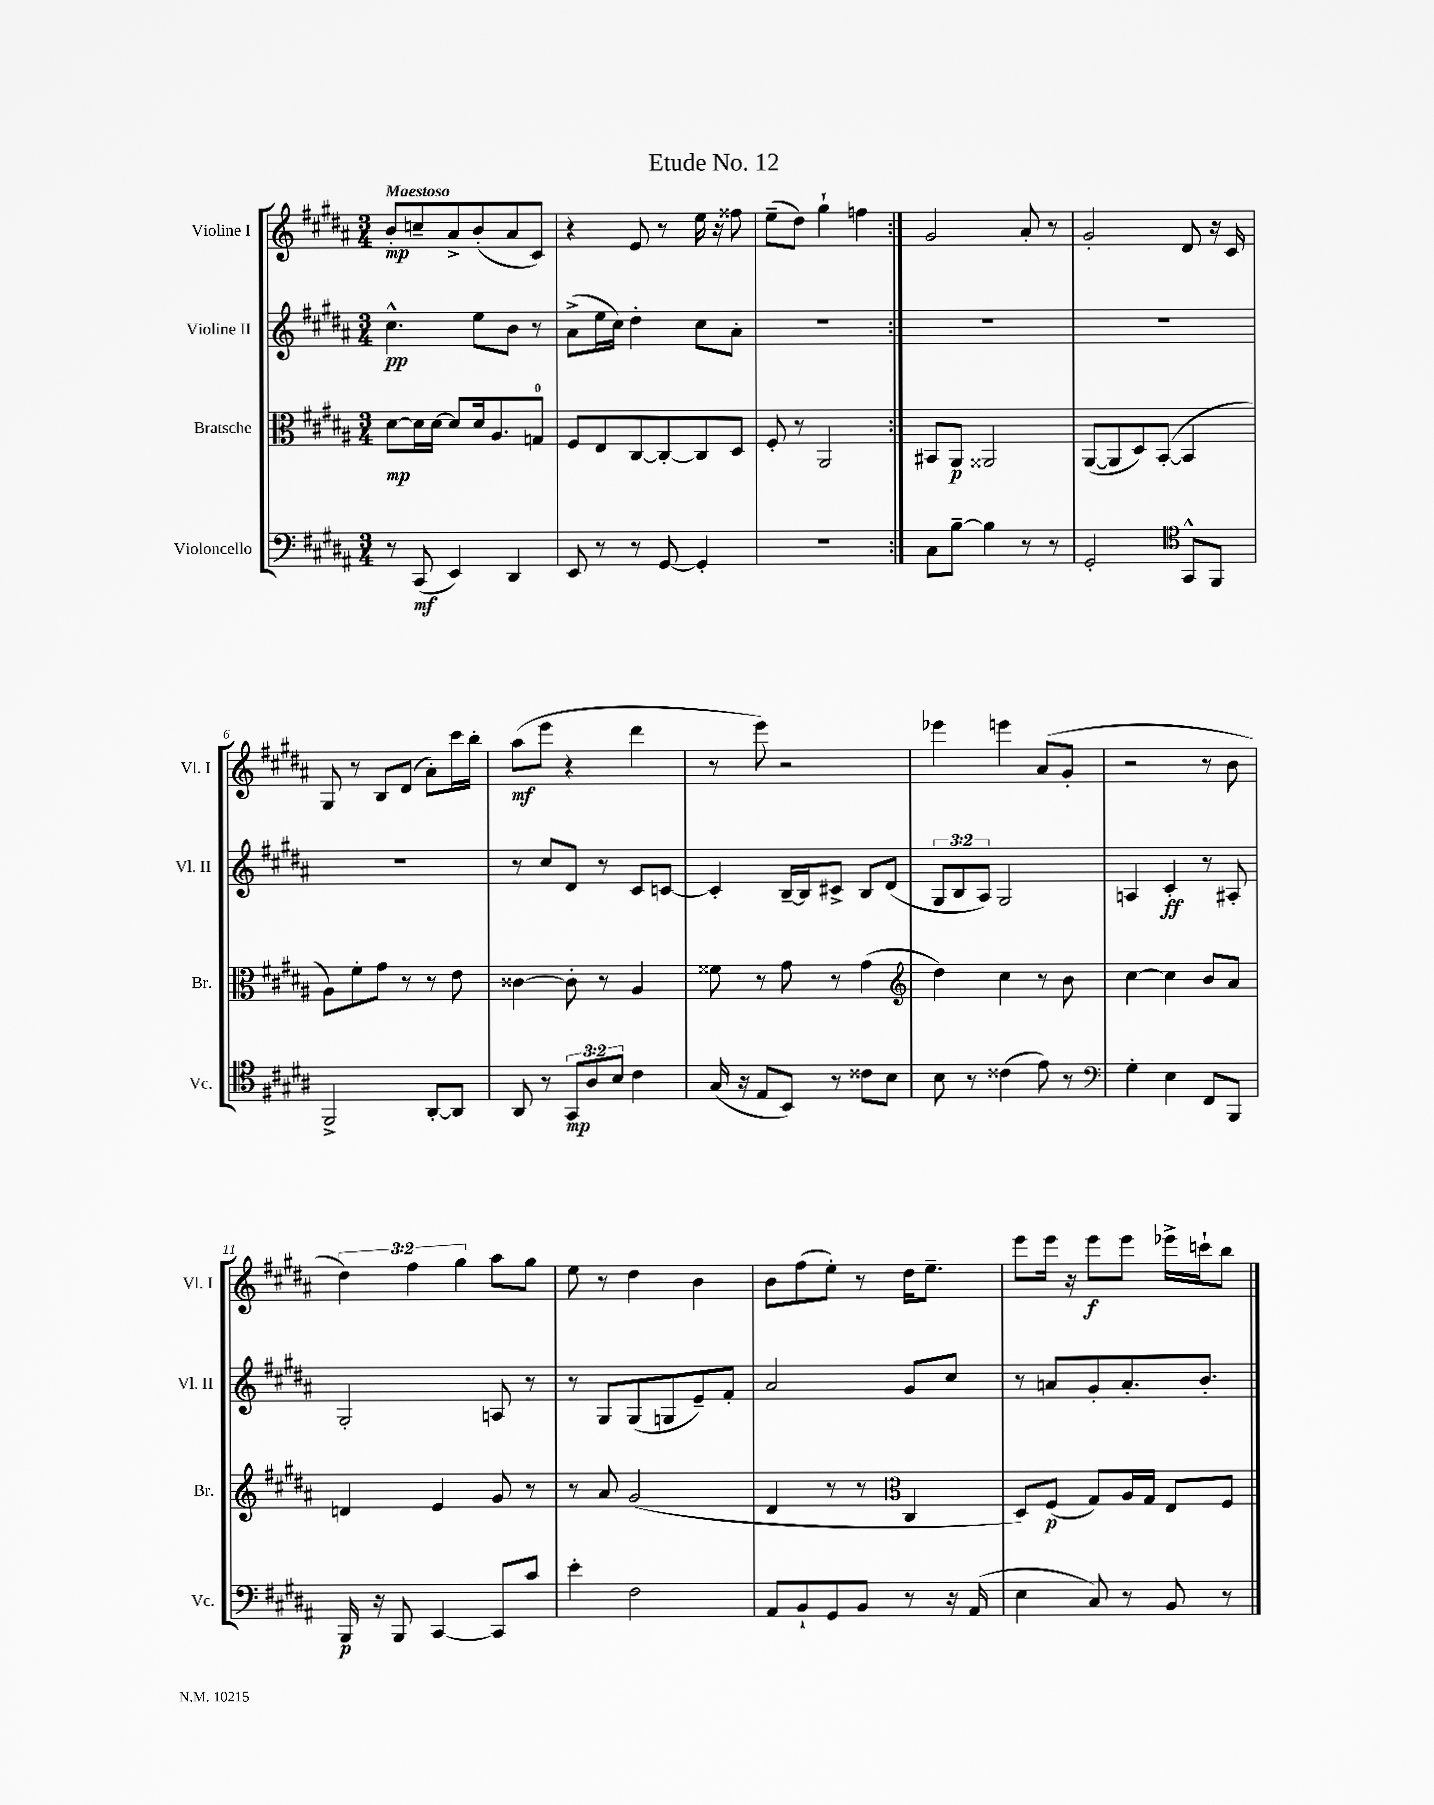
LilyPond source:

\header { title = "Etude No. 12" }
<<
\new StaffGroup <<
\new Staff = "s0" \with { instrumentName = "Violine I" shortInstrumentName = "Vl. I" } {
    \clef treble \key b \major \numericTimeSignature \time 3/4 \override Staff.TupletNumber.text = #tuplet-number::calc-fraction-text \tempo "Maestoso"
    \repeat volta 2 { b'8-.\mp c''8-- ais'8-> b'8-.( ais'8 cis'8) |
    r4 e'8 r8 e''16 r16 fisis''8 |
    e''8--( dis''8) gis''4-! f''4 | }
    gis'2 ais'8-. r8 |
    gis'2-. dis'8 r16 cis'16 |
    gis8 r8 b8 dis'8( ais'8-.) cis'''16 b''16-. |
    ais''8\mf( e'''8 r4 dis'''4 |
    r8 e'''8) r2 |
    ees'''4 e'''4 ais'8( gis'8-. |
    r2 r8 b'8 |
    \tuplet 3/2 { dis''4) fis''4 gis''4 } ais''8 gis''8 |
    e''8 r8 dis''4 b'4 |
    b'8 fis''8( e''8-.) r8 dis''16 e''8.-- |
    e'''8 e'''16 r16 e'''8\f e'''8 ees'''16-> c'''16-! b''8 \bar "|." |
}
\new Staff = "s1" \with { instrumentName = "Violine II" shortInstrumentName = "Vl. II" } {
    \clef treble \key b \major \numericTimeSignature \time 3/4 \override Staff.TupletNumber.text = #tuplet-number::calc-fraction-text
    \repeat volta 2 { cis''4.-^\pp e''8 b'8 r8 |
    ais'8->( e''16 cis''16) dis''4-. cis''8 ais'8-. |
    R2. | }
    R2. |
    R2. |
    R2. |
    r8 cis''8 dis'8 r8 cis'8 c'8~ |
    c'4-. b16~-- b16 cis'8-> b8 dis'8( |
    \tuplet 3/2 { gis8 b8 ais8) } gis2 |
    a4 cis'4-.\ff r8 ais8-. |
    gis2-. a8 r8 |
    r8 gis8 gis8( g8 e'8--) fis'8-. |
    ais'2 gis'8 cis''8 |
    r8 a'8 gis'8-. a'8.-. b'8.-. \bar "|." |
}
\new Staff = "s2" \with { instrumentName = "Bratsche" shortInstrumentName = "Br." } {
    \clef alto \key b \major \numericTimeSignature \time 3/4
    \repeat volta 2 { dis'8~\mp dis'16 dis'16~ dis'8 dis'16 ais8. g8-0 |
    fis8 e8 cis8~ cis8~-. cis8 dis8 |
    fis8-. r8 ais,2 | }
    bis,8 ais,8\p aisis,2 |
    ais,8~( ais,8 dis8) b,8~-.( b,4 |
    ais8) fis'8-. gis'8 r8 r8 e'8 |
    cisis'4~ cisis'8-. r8 ais4 |
    fisis'8 r8 gis'8 r8 gis'4( |
    \clef treble dis''4) cis''4 r8 b'8 |
    cis''4~ cis''4 b'8 ais'8 |
    d'4 e'4 gis'8 r8 |
    r8 ais'8 gis'2( |
    dis'4 r8 r8 \clef alto cis4 |
    dis8) fis8\p( gis8) ais16 gis16 e8 fis8 \bar "|." |
}
\new Staff = "s3" \with { instrumentName = "Violoncello" shortInstrumentName = "Vc." } {
    \clef bass \key b \major \numericTimeSignature \time 3/4 \override Staff.TupletNumber.text = #tuplet-number::calc-fraction-text
    \repeat volta 2 { r8 cis,8\mf( e,4) dis,4 |
    e,8 r8 r8 gis,8~ gis,4-. |
    R2. | }
    cis8 b8~-- b4 r8 r8 |
    gis,2-. \clef tenor gis,8-^ fis,8 |
    fis,2-> ais,8~-. ais,8 |
    ais,8 r8 \tuplet 3/2 { gis,8\mp ais8 b8 } cis'4 |
    gis16( r16 e8 b,8) r8 cisis'8 b8 |
    b8 r8 cisis'4( e'8) r8 |
    \clef bass gis4-. e4 fis,8 b,,8 |
    b,,16\p r16 b,,8 cis,4~ cis,8 cis'8 |
    e'4-. fis2 |
    ais,8 b,8-! gis,8 b,8 r8 r16 ais,16( |
    e4 cis8) r8 b,8 r8 \bar "|." |
}
>>
>>
